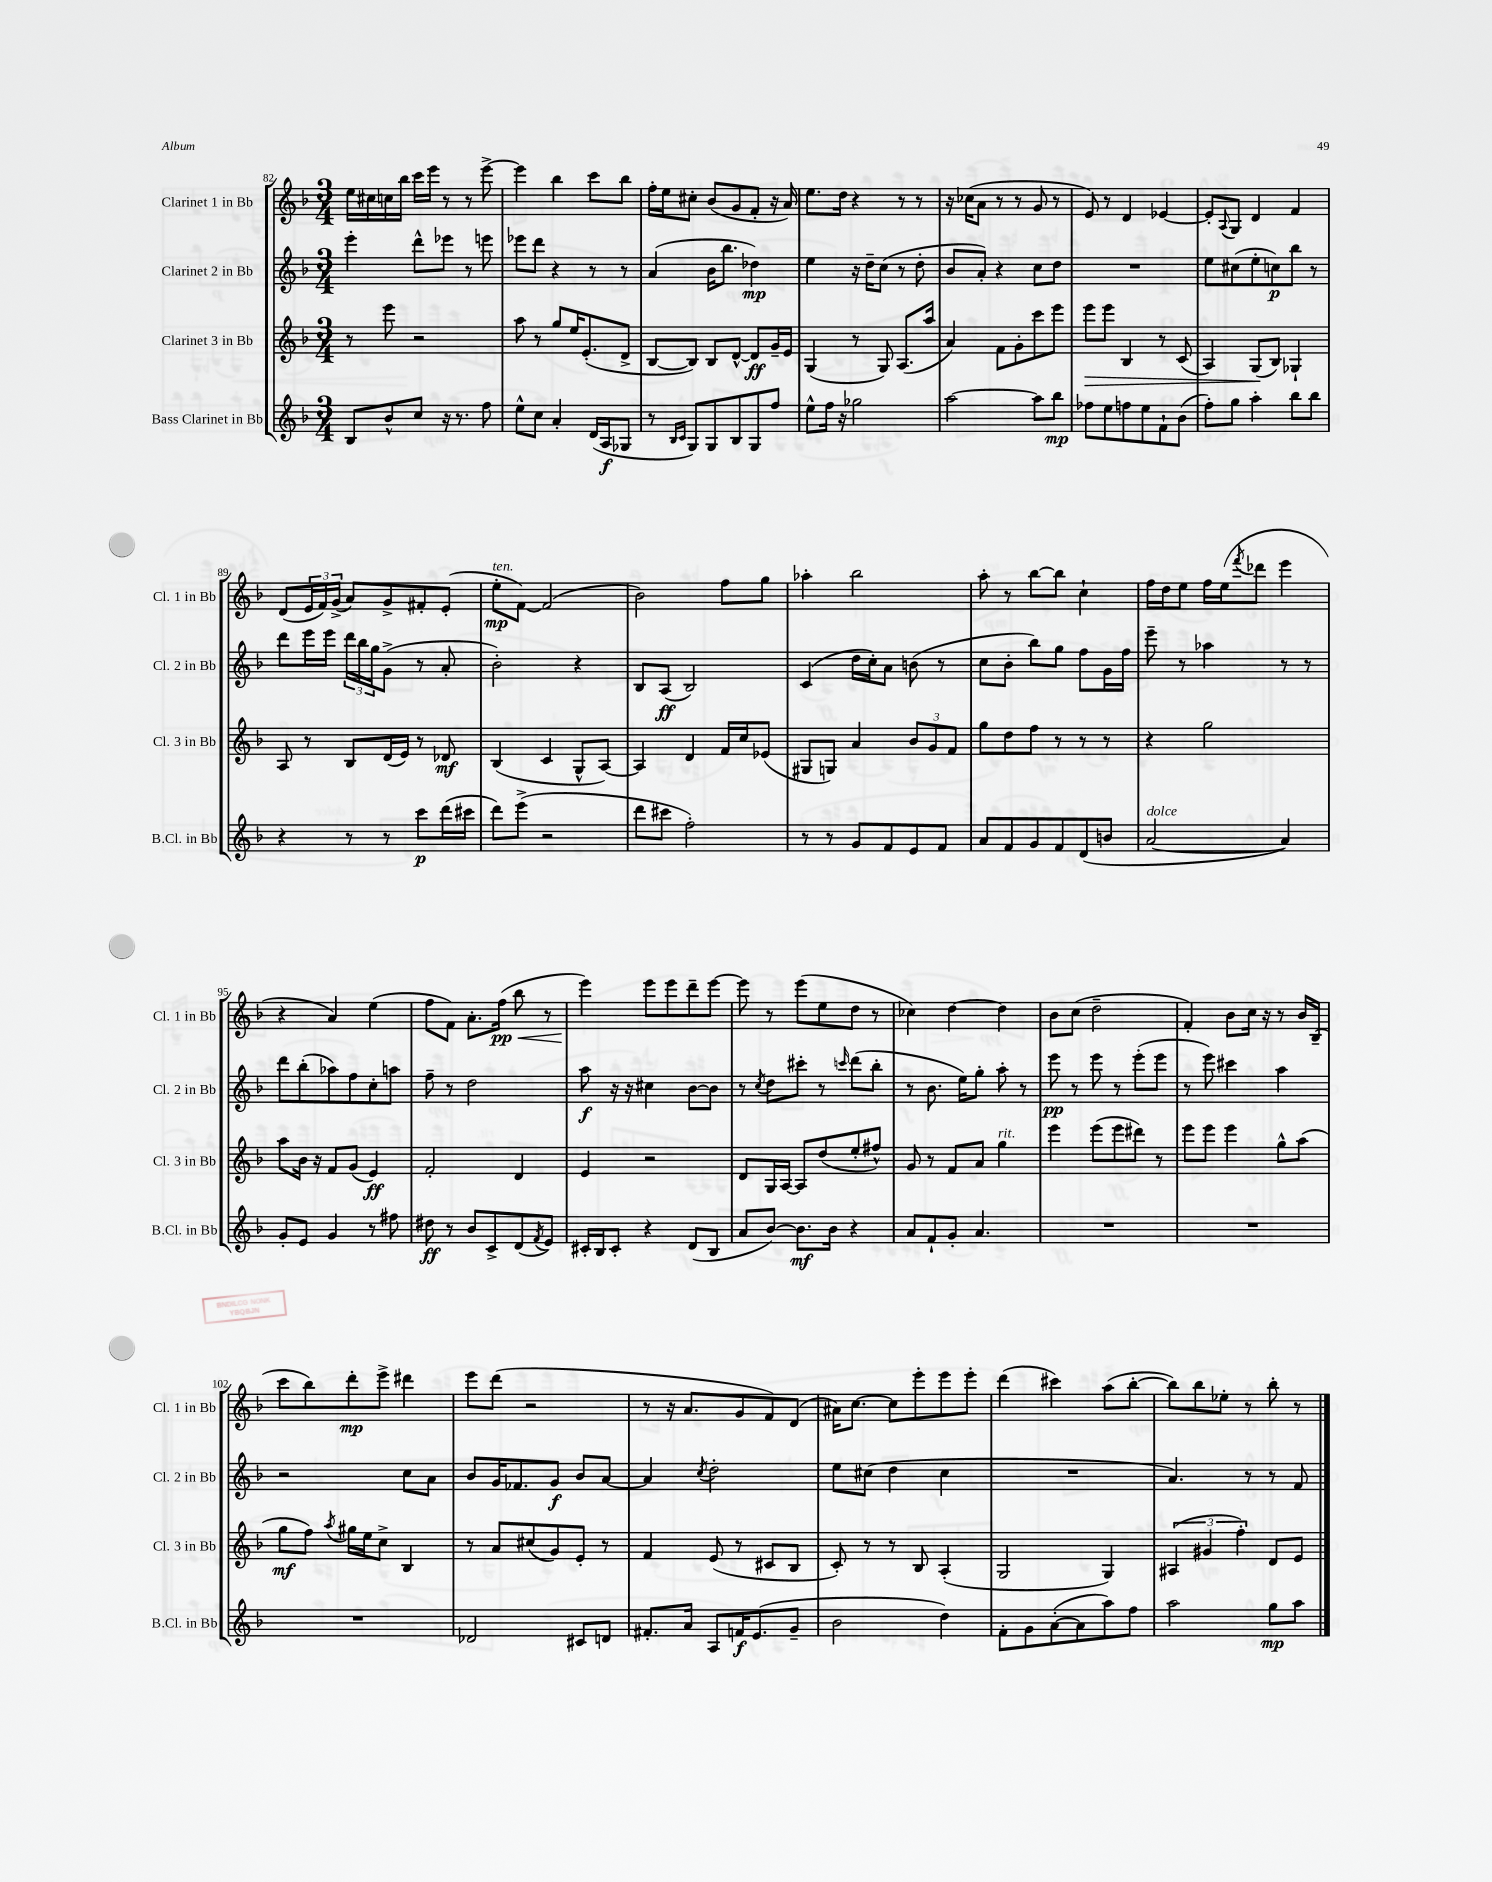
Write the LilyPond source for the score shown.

<<
\new StaffGroup <<
\new Staff = "s0" \with { instrumentName = "Clarinet 1 in Bb" shortInstrumentName = "Cl. 1 in Bb" } {
    \clef treble \key f \major \numericTimeSignature \time 3/4
    e''16 cis''16 c''16 bes''16 c'''16 e'''16 r8 r8 e'''8~-> |
    e'''4 bes''4 c'''8 bes''8 |
    f''16-. e''16 cis''8-. bes'8( g'8 f'8-. r16 a'16) |
    e''8. d''16 r4 r8 r8 |
    r16 ces''16( a'8 r8 r8 g'8 r8 |
    e'8) r8 d'4 ees'4~ |
    ees'8-. \appoggiatura { a8 } g8 d'4 f'4 |
    d'8( \tuplet 3/2 { e'16 f'16) g'16->( } a'8) g'8-> fis'8-. e'8-.( |
    e''8-.\mp^\markup { \italic "ten." } f'8~) f'2( |
    bes'2) f''8 g''8 |
    aes''4-. bes''2 |
    a''8-. r8 bes''8~ bes''8 c''4-! |
    f''16 d''16 e''8 f''16 e''16( \acciaccatura { f'''8 } des'''8 e'''4 |
    r4 a'4) e''4( |
    f''8 f'8) a'8.-. f''16\pp\<( bes''8 r8 |
    e'''4\!) e'''8 e'''8 d'''8-- e'''8~ |
    e'''8 r8 e'''8( e''8 d''8 r8 |
    ces''4) d''4~ d''4 |
    bes'8 c''8( d''2-- |
    f'4-.) bes'8 c''16 r16 r8 bes'16 bes16--( |
    c'''8 bes''8) d'''8-.\mp e'''8-> dis'''4 |
    e'''8 d'''8( r2 |
    r8 r16 a'8. g'8 f'8) d'8( |
    ais'16) c''8.~ c''8 e'''8-. e'''8 e'''8-. |
    d'''4( cis'''4) a''8( bes''8~-. |
    bes''8) bes''8 ees''8-. r8 bes''8-. r8 \bar "|." |
}
\new Staff = "s1" \with { instrumentName = "Clarinet 2 in Bb" shortInstrumentName = "Cl. 2 in Bb" } {
    \clef treble \key f \major \numericTimeSignature \time 3/4
    e'''4-. d'''8-^ ees'''8 r8 e'''8 |
    ees'''8 d'''8 r4 r8 r8 |
    a'4( bes'16 bes''8. des''4\mp) |
    e''4 r16 d''16-- c''8( r8 d''8-. |
    bes'8 a'8-.) r4 c''8 d''8 |
    R2. |
    e''8 cis''8( e''8-. c''8\p) bes''8 r8 |
    d'''8 e'''16 e'''16 \tuplet 3/2 { d'''16 bes''16 g''16 } g'8->( r8 a'8-. |
    bes'2-.) r4 |
    bes8 a8\ff( bes2) |
    c'4( d''16 c''16-.) a'8 b'8( r8 |
    c''8 bes'8-. bes''8) g''8 f''8 g'16 f''16 |
    e'''8-- r8 aes''4 r8 r8 |
    d'''8 bes''8-.( aes''8) f''8 c''8-. a''8 |
    f''8-- r8 d''2 |
    a''8\f r16 r16 cis''4 bes'8~ bes'8 |
    r8 \acciaccatura { c''8 } d''8 cis'''8-. r8 \grace { c'''16 } d'''8( bes''8-. |
    r8 bes'8. e''16) g''8-. a''8-. r8 |
    e'''8\pp r8 e'''8 r8 e'''8-.( e'''8 |
    r8 e'''8) cis'''4 a''4 |
    r2 c''8 a'8 |
    bes'8 g'16 fes'8. g'8\f bes'8 a'8~ |
    a'4 \acciaccatura { c''8 } d''2-. |
    e''8 cis''8( d''4 cis''4 |
    R2. |
    a'4.) r8 r8 f'8 \bar "|." |
}
\new Staff = "s2" \with { instrumentName = "Clarinet 3 in Bb" shortInstrumentName = "Cl. 3 in Bb" } {
    \clef treble \key f \major \numericTimeSignature \time 3/4
    r8 e'''8 r2 |
    a''8 r8 g''8 e''16 e'8.-.( d'8-> |
    bes8~ bes8) bes8 d'8~-^ d'8\ff g'16-- e'16 |
    g4( r8 g8) a8.( a''16 |
    a'4) f'8 g'8-. c'''8 e'''8 |
    e'''8\> e'''8 bes4 r8 c'8( |
    a4) g8\!( bes8) ges4-! |
    a8 r8 bes8 d'16( e'16) r8 des'8\mf |
    bes4( c'4 g8-^ a8~) |
    a4 d'4 f'16 c''16 ees'8( |
    gis8 g8) a'4 \tuplet 3/2 { bes'8 g'8 f'8 } |
    g''8 d''8 f''8 r8 r8 r8 |
    r4 g''2 |
    a''8 bes'16 r16 f'8 g'8( e'4\ff) |
    f'2-. d'4 |
    e'4 r2 |
    d'8 g16 a16~ a8 d''8( e''8-. fis''8-^) |
    g'8 r8 f'8 a'8 g''4^\markup { \italic "rit." } |
    e'''4 e'''8( e'''8 dis'''8) r8 |
    e'''8 e'''8 e'''4 g''8-^ a''8( |
    g''8\mf f''8) \acciaccatura { a''8 } gis''16 e''16 c''8-> bes4 |
    r8 a'8 cis''8( g'8) e'8-. r8 |
    f'4 e'8( r8 cis'8 bes8 |
    c'8-.) r8 r8 bes8 a4-.( |
    g2 g4) |
    \tuplet 3/2 { ais4( gis'4 f''4-.) } d'8 e'8 \bar "|." |
}
\new Staff = "s3" \with { instrumentName = "Bass Clarinet in Bb" shortInstrumentName = "B.Cl. in Bb" } {
    \clef treble \key f \major \numericTimeSignature \time 3/4
    bes8 bes'8-^ c''8 r16 r8. f''8 |
    e''8-^ c''8 a'4-. d'16( a16\f ges8 |
    r8 \grace { bes16 c'16 } g8) g8 bes8 g8 f''8 |
    e''8-^ f''16 r16 ges''2 |
    a''2~ a''8 bes''8\mp |
    fes''8 e''8 f''8 e''8 f'8-! bes'8( |
    f''8-.) g''8 a''4-. bes''8 bes''8 |
    r4 r8 r8 c'''8\p d'''16( cis'''16 |
    d'''8) e'''8->( r2 |
    d'''8 cis'''8 f''2-.) |
    r8 r8 g'8 f'8 e'8 f'8 |
    a'8 f'8 g'8 f'8 d'8( b'8 |
    a'2~^\markup { \italic "dolce" } a'4) |
    g'8-. e'8 g'4 r8 fis''8 |
    dis''8\ff r8 bes'8 c'8-> d'8( \acciaccatura { f'8 } e'8) |
    cis'16-. bes16 cis'8-. r4 d'8( bes8 |
    a'8 bes'8~) bes'8.\mf bes'16 r4 |
    a'8 f'8-! g'8-. a'4. |
    R2. |
    R2. |
    R2. |
    des'2 cis'8 d'8 |
    fis'8.-. a'16 a8 f'16\f e'8.( g'8-- |
    bes'2 d''4) |
    f'8-. g'8 a'8~-.( a'8 a''8) f''8 |
    a''2 g''8\mp a''8 \bar "|." |
}
>>
>>
\layout { \context { \Score currentBarNumber = #82 } }
